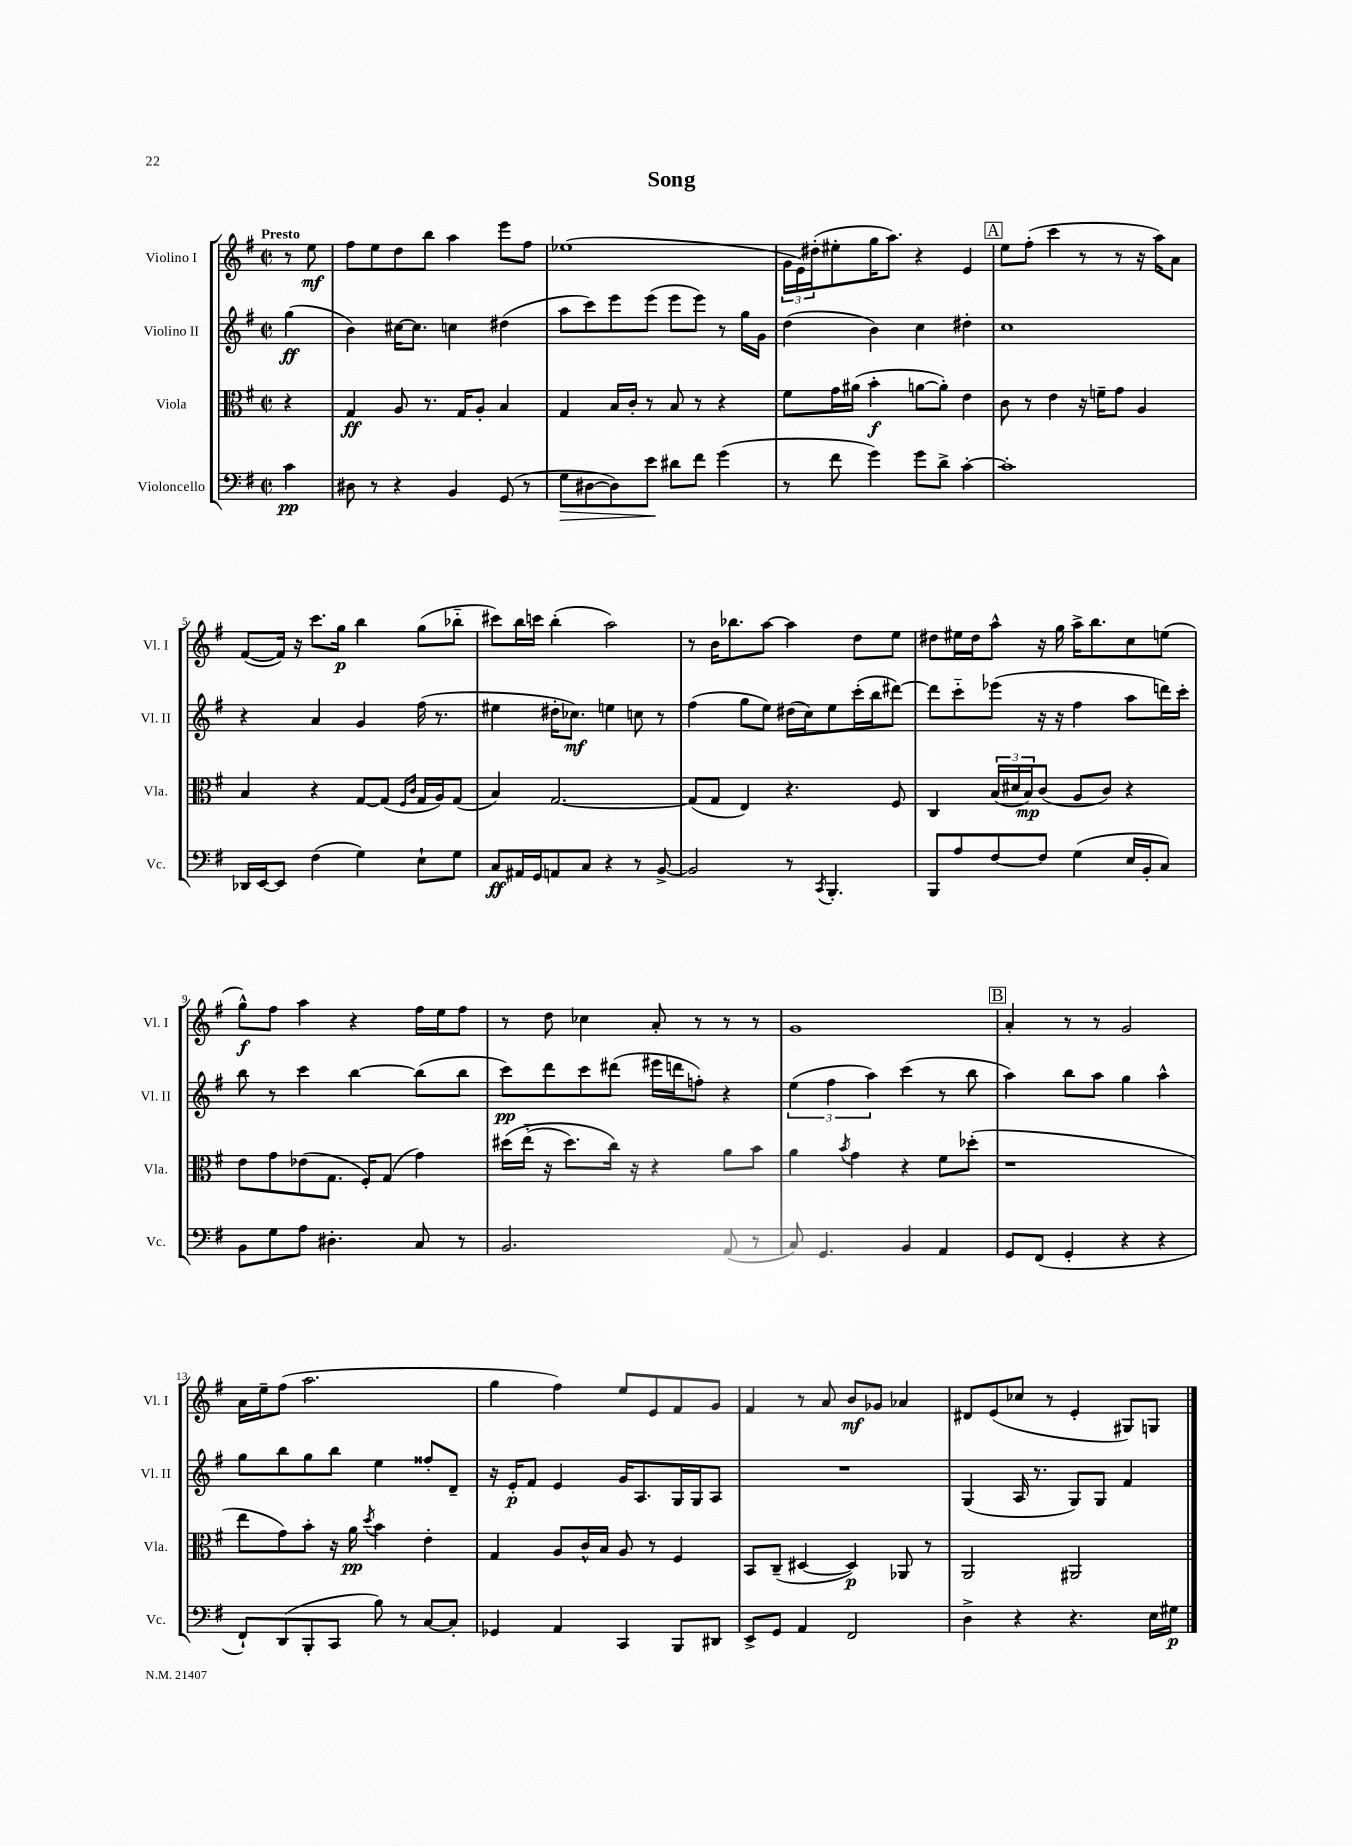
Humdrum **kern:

**kern	**dynam	**kern	**dynam	**kern	**dynam	**kern	**dynam
*part4	*part4	*part3	*part3	*part2	*part2	*part1	*part1
*staff4	*staff4	*staff3	*staff3	*staff2	*staff2	*staff1	*staff1
*I"Violoncello	*	*I"Viola	*	*I"Violino II	*	*I"Violino I	*
*I'Vc.	*	*I'Vla.	*	*I'Vl. II	*	*I'Vl. I	*
*clefF4	*	*clefC3	*	*clefG2	*	*clefG2	*
*k[f#]	*	*k[f#]	*	*k[f#]	*	*k[f#]	*
*M2/2	*	*M2/2	*	*M2/2	*	*M2/2	*
*met(c|)	*	*met(c|)	*	*met(c|)	*	*met(c|)	*
=	=	=	=	=	=	=	=
!	!	!	!	!	!	!LO:TX:a:B:t=Presto	!
4c\	pp	4r	.	(4gg\	ff	8r	.
.	.	.	.	.	.	8ee\	mf
=1	=1	=1	=1	=1	=1	=1	=1
8D#X\	.	4G/	ff	4b\)	.	8ff#\L	.
8r	.	.	.	.	.	8ee\	.
4r	.	8A/	.	[16cc#X\KL	.	8dd\	.
.	.	.	.	8.cc#\J]	.	.	.
.	.	8.r	.	.	.	8bb\J	.
4BB/	.	.	.	4ccn\	.	4aa\	.
.	.	16G/KL	.	.	.	.	.
.	.	8A'/J	.	.	.	.	.
(8GG/	.	4B/	.	(4dd#X\	.	8eee\L	.
8r	.	.	.	.	.	8ff#\J	.
=2	=2	=2	=2	=2	=2	=2	=2
!	!LO:HP:b	!	!	!	!	!	!
8G\L	>	4G/	.	8aa\L	.	(1ee-X	.
[8D#X\	.	.	.	8ccc\)	.	.	.
8D#\])	.	16B/LL	.	8eee\	.	.	.
.	.	16c'/JJ	.	.	.	.	.
8e\J	.	8r	.	(8eee\J	.	.	.
8d#X\L	]	8B/	.	8eee\L	.	.	.
8f#\J	.	8r	.	8eee\J)	.	.	.
(4g\	.	4r	.	8r	.	.	.
.	.	.	.	16gg\LL	.	.	.
.	.	.	.	16g\JJ	.	.	.
=3	=3	=3	=3	=3	=3	=3	=3
8r	.	8f#\L	.	(4dd\	.	24g\LL	.
.	.	.	.	.	.	24e\)	.
.	.	.	.	.	.	(24dd#X'\J	.
8f#\	.	16g\L	.	.	.	8ee#X'\	.
.	.	(16a#X\JJ	.	.	.	.	.
4g\)	.	4b'\	f	4b\)	.	16gg\K	.
.	.	.	.	.	.	8.aa\J)	.
8g\L	.	[8an\L	.	4cc\	.	4r	.
8d^\J	.	8a'\J])	.	.	.	.	.
[4c'\	.	4e\	.	4dd#X'\	.	4e/	.
!!LO:REH:place=s1:t=A
=4	=4	=4	=4	=4	=4	=4	=4
1c']	.	8c\	.	1cc	.	8ee\L	.
.	.	8r	.	.	.	(8ff#'\J	.
.	.	4e\	.	.	.	4ccc\	.
.	.	16r	.	.	.	8r	.
.	.	16fn~\KL	.	.	.	.	.
.	.	8g\J	.	.	.	8r	.
.	.	4A/	.	.	.	16r	.
.	.	.	.	.	.	16aa\KL)	.
.	.	.	.	.	.	8a\J	.
!!LO:LB:g=z
=5	=5	=5	=5	=5	=5	=5	=5
16DD-X/LL	.	4B/	.	4r	.	([8f#/L	.
[16EE/J	.	.	.	.	.	.	.
8EE/J]	.	.	.	.	.	16f#/Jk])	.
.	.	.	.	.	.	16r	.
(4F#\	.	4r	.	4a/	.	8.ccc\L	.
.	.	.	.	.	.	16gg\Jk	p
4G\)	.	[8G/L	.	4g/	.	4bb\	.
.	.	(8G/J]	.	.	.	.	.
.	.	16qqF#/LL	.	.	.	.	.
.	.	16qqc/JJ	.	.	.	.	.
8E`\L	.	16G/LL	.	(16ff#\	.	(8gg\L	.
.	.	16A/J)	.	8.r	.	.	.
8G\J	.	(8G/J	.	.	.	8bb-X\J	.
=6	=6	=6	=6	=6	=6	=6	=6
8C/L	ff	4B/)	.	4ee#X\	.	8ccc#X\L)	.
16AA#X/L	.	.	.	.	.	16bb\L	.
16GG/J	.	.	.	.	.	16cccn\JJ	.
8AAn/	.	[2.G/	.	16dd#X'\KL	.	(4bb'\	.
.	.	.	.	8.cc-X\J)	mf	.	.
8C/J	.	.	.	.	.	.	.
4r	.	.	.	4een\	.	2aa\)	.
8r	.	.	.	8ccn\	.	.	.
[8BB^/	.	.	.	8r	.	.	.
=7	=7	=7	=7	=7	=7	=7	=7
2BB/]	.	(8G/L]	.	(4ff#\	.	8r	.
.	.	8G/J	.	.	.	16b\KL	.
.	.	.	.	.	.	8.bb-X\	.
.	.	4E/)	.	8gg\L	.	.	.
.	.	.	.	8ee\J)	.	[8aa\J	.
8r	.	4.r	.	(16dd#X\LL	.	4aa\]	.
.	.	.	.	16cc\J)	.	.	.
8qCC/	.	.	.	.	.	.	.
4.BBB'/	.	.	.	8ee\	.	.	.
.	.	.	.	(16ccc'\L	.	8dd\L	.
.	.	.	.	16bb\J	.	.	.
.	.	8F#/	.	[8ddd#X\J)	.	8ee\J	.
=8	=8	=8	=8	=8	=8	=8	=8
8BBB/L	.	4C/	.	8ddd#\L]	.	8dd#X\L	.
8A/	.	.	.	8ccc\	.	16ee#X\L	.
.	.	.	.	.	.	16dd#\J	.
[8F#/	.	(24B/LL	.	(8eee-X\J	.	8aa^^\J	.
.	.	24d#X/	.	.	.	.	.
.	.	24B/J)	mp	.	.	.	.
8F#/J]	.	(8c/J	.	16r	.	16r	.
.	.	.	.	16r	.	16gg\	.
(4G\	.	8A/L	.	4ff#\	.	16aa^\KL	.
.	.	.	.	.	.	8.bb\	.
.	.	8c/J)	.	.	.	.	.
16E/LL	.	4r	.	8aa\L	.	8cc\	.
16BB'/J	.	.	.	.	.	.	.
8C/J)	.	.	.	16dddn\L)	.	(8een\J	.
.	.	.	.	16ccc'\JJ	.	.	.
!!LO:LB:g=z
=9	=9	=9	=9	=9	=9	=9	=9
8BB\L	.	8e\L	.	8bb\	.	8gg^^\L)	f
8G\	.	8g\	.	8r	.	8ff#\J	.
8A\J	.	(8e-X\	.	4ccc\	.	4aa\	.
4.D#X'\	.	8.G\J	.	.	.	.	.
.	.	.	.	[4bb\	.	4r	.
.	.	16F#'/KL)	.	.	.	.	.
.	.	(8G/J	.	.	.	.	.
8C/	.	4g\)	.	(8bb\L]	.	16ff#\LL	.
.	.	.	.	.	.	16ee\J	.
8r	.	.	.	8bb\J	.	8ff#\J	.
=10	=10	=10	=10	=10	=10	=10	=10
2.BB/	.	(16dd#X\LL	.	8ccc\L)	pp	8r	.
.	.	(16ee\JJ	.	.	.	.	.
.	.	16r	.	8ddd\	.	8dd\	.
.	.	8.dd#\L)	.	.	.	.	.
.	.	.	.	8ccc\	.	4cc-X\	.
.	.	16cc\Jk)	.	(8ddd#X\J	.	.	.
.	.	16r	.	.	.	.	.
.	.	4r	.	16eee#X\LL	.	8a'/	.
.	.	.	.	16dddn\J	.	.	.
.	.	.	.	8ffn'\J)	.	8r	.
(8AA/	.	8a\L	.	4r	.	8r	.
8r	.	8b\J	.	.	.	8r	.
=11	=11	=11	=11	=11	=11	=11	=11
8C/)	.	4a\	.	(6ee\	.	1g	.
4.GG/	.	.	.	.	.	.	.
.	.	.	.	6ff#\	.	.	.
.	.	8qb/	.	.	.	.	.
.	.	4g\	.	.	.	.	.
.	.	.	.	6aa\)	.	.	.
4BB/	.	4r	.	(4ccc\	.	.	.
4AA/	.	8f#\L	.	8r	.	.	.
.	.	(8dd-X'\J	.	8bb\	.	.	.
!!LO:REH:place=s1:t=B
=12	=12	=12	=12	=12	=12	=12	=12
8GG/L	.	1r	.	4aa\)	.	4a'/	.
(8FF#/J	.	.	.	.	.	.	.
4GG'/	.	.	.	8bb\L	.	8r	.
.	.	.	.	8aa\J	.	8r	.
4r	.	.	.	4gg\	.	2g/	.
4r	.	.	.	4aa^^\	.	.	.
!!LO:LB:g=z
=13	=13	=13	=13	=13	=13	=13	=13
8FF#`/L)	.	8ee\L	.	8gg\L	.	16a\LL	.
.	.	.	.	.	.	16ee~\J	.
(8DD/	.	8g\)	.	8bb\	.	(8ff#\J	.
8BBB'/	.	8b'\J	.	8gg\	.	2.aa\	.
8CC/J	.	16r	.	8bb\J	.	.	.
.	.	16a\	pp	.	.	.	.
.	.	8qdd/	.	.	.	.	.
8B\)	.	4b\	.	4ee\	.	.	.
8r	.	.	.	.	.	.	.
[8C/L	.	4e'\	.	8ff##X'/L	.	.	.
8C'/J]	.	.	.	8d~/J	.	.	.
=14	=14	=14	=14	=14	=14	=14	=14
4GG-X/	.	4G/	.	16r	.	4gg\	.
.	.	.	.	16e'/KL	p	.	.
.	.	.	.	8f#/J	.	.	.
4AA/	.	8A/L	.	4e/	.	4ff#\)	.
.	.	16c^^/L	.	.	.	.	.
.	.	16B/JJ	.	.	.	.	.
4CC/	.	8A/	.	16g/KL	.	8ee/L	.
.	.	.	.	8.A/	.	.	.
.	.	8r	.	.	.	8e/	.
8BBB/L	.	4F#/	.	16G/L	.	8f#/	.
.	.	.	.	16G/J	.	.	.
8DD#X/J	.	.	.	8A/J	.	8g/J	.
=15	=15	=15	=15	=15	=15	=15	=15
8EE^/L	.	8BB/L	.	1r	.	4f#/	.
8GG/J	.	(8C~/J	.	.	.	.	.
4AA/	.	[4D#X/	.	.	.	8r	.
.	.	.	.	.	.	8a/	.
2FF#/	.	4D#/])	p	.	.	8b/L	mf
.	.	.	.	.	.	8g-X/J	.
.	.	8AA-X/	.	.	.	4a-X/	.
.	.	8r	.	.	.	.	.
=16	=16	=16	=16	=16	=16	=16	=16
4D^\	.	2AA/	.	(4G/	.	8d#X/L	.
.	.	.	.	.	.	(8e/	.
4r	.	.	.	16A/	.	8cc-X/J	.
.	.	.	.	8.r	.	.	.
.	.	.	.	.	.	8r	.
4.r	.	2AA#X/	.	8G/L)	.	4e'/	.
.	.	.	.	8G/J	.	.	.
.	.	.	.	4f#/	.	8G#X/L)	.
16E\LL	.	.	.	.	.	8Gn/J	.
16G#X\JJ	p	.	.	.	.	.	.
==	==	==	==	==	==	==	==
*-	*-	*-	*-	*-	*-	*-	*-
